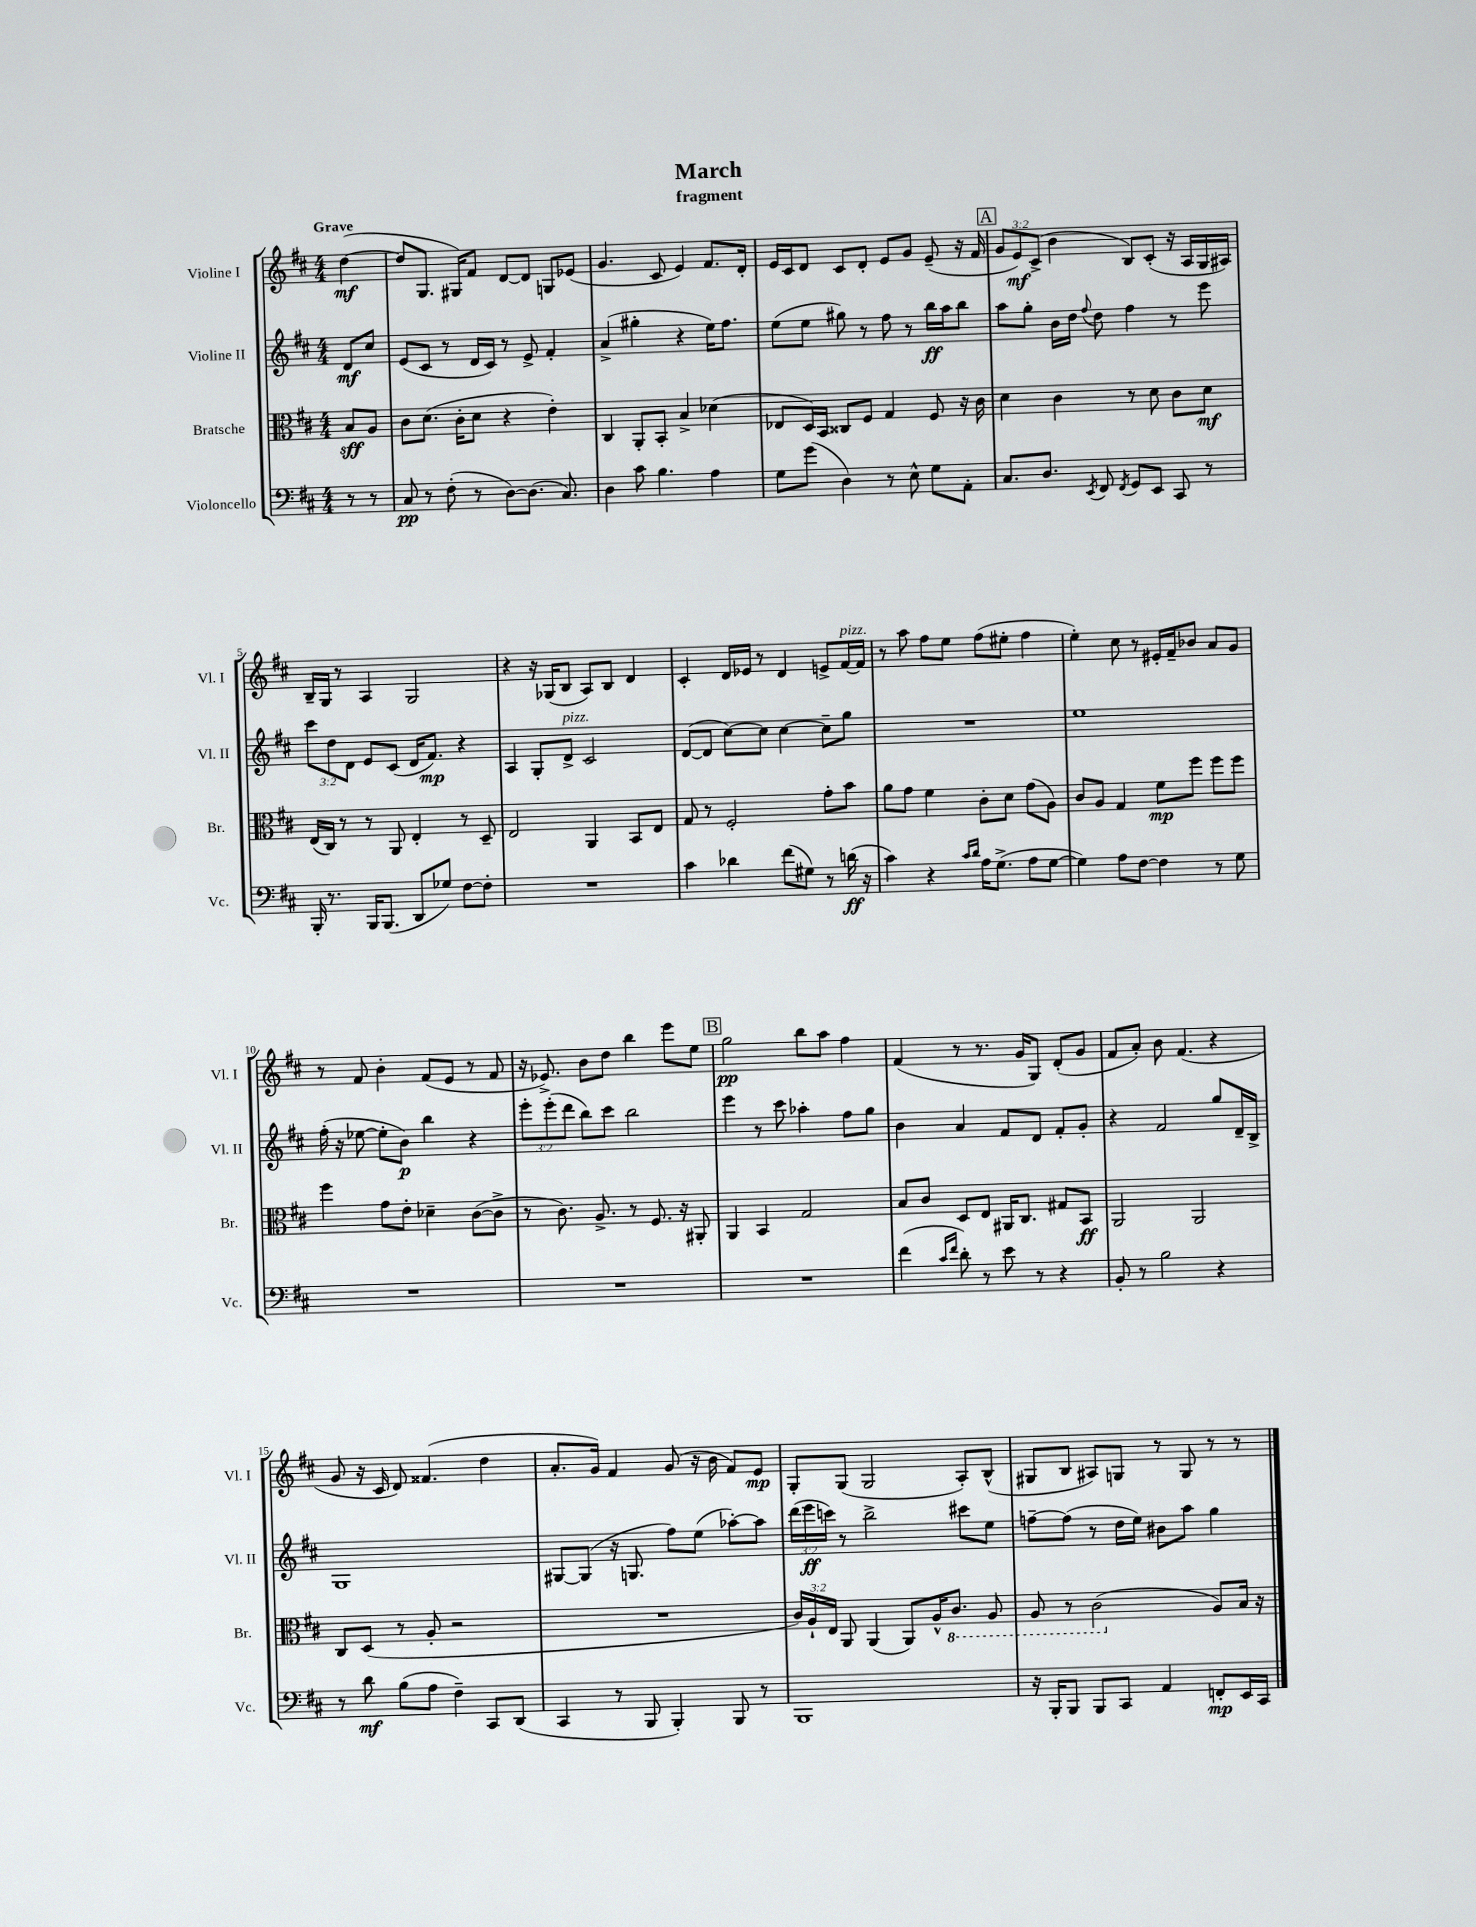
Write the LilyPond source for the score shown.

\header { title = "March" subtitle = "fragment" }
<<
\new StaffGroup <<
\new Staff = "s0" \with { instrumentName = "Violine I" shortInstrumentName = "Vl. I" } {
    \clef treble \key d \major \numericTimeSignature \time 4/4 \override Staff.TupletNumber.text = #tuplet-number::calc-fraction-text \partial 4 \tempo "Grave"
    \autoBeamOff d''4~\mf( |
    d''8[ g8.] gis16[) fis'8] d'8[~ d'8] g8[ ees'8]( |
    g'4. cis'8 e'4) fis'8.[ d'16]-. |
    e'16[ cis'16 d'8] cis'8[ d'8]-. e'8[ g'8] e'8--( r16 fis'16 |
    \mark \markup { \box "A" } \tuplet 3/2 { g'8[ e'8\mf) cis'8]->( } b'4 b8[) cis'8]-.( r16 a16[ g16 ais16]) |
    b16[-- g16] r8 a4 g2 |
    r4 r16 ges16[( b8] a8[) b8] d'4 |
    cis'4-. d'16[ ees'16] r8 d'4 e'8[-> fis'16~^\markup { \italic "pizz." } fis'16] |
    r8 a''8 fis''8[ e''8] fis''8[( eis''8]-. fis''4 |
    e''4-.) cis''8 r8 eis'16[-. fis'16-- bes'8] a'8[ g'8] |
    r8 fis'8 b'4-. fis'8[( e'8] r8 fis'8 |
    r16 ees'8.->) b'8[ d''8] b''4 e'''8[ e''8] |
    \mark \markup { \box "B" } g''2\pp b''8[ a''8] fis''4 |
    fis'4( r8 r8. g'16[ g8]) d'8[-.( g'8] |
    fis'8[ a'8]-.) b'8 fis'4.( r4 |
    g'8 r16 cis'16 d'8) fisis'4.( d''4 |
    a'8.[-. g'16]) fis'4 g'8( r16 b'16 fis'8[) e'8]\mp |
    g8[-. g8]( g2 a8[-.) b8]-^( |
    gis8[ b8] ais8[) g8] r8 g8 r8 r8 \bar "|." |
}
\new Staff = "s1" \with { instrumentName = "Violine II" shortInstrumentName = "Vl. II" } {
    \clef treble \key d \major \numericTimeSignature \time 4/4 \override Staff.TupletNumber.text = #tuplet-number::calc-fraction-text \partial 4
    \autoBeamOff d'8[\mf cis''8] |
    e'8[( cis'8] r8 d'16[ cis'16]) r8 e'8-> fis'4-. |
    a'4->( gis''4-. r4 e''16[) fis''8.] |
    e''8[( e''8] gis''8) r8 fis''8 r8 b''16[\ff a''16 b''8] |
    \mark \markup { \box "A" } a''8[ g''8]-. b'16[ d''16] \appoggiatura { fis''8 } d''8 fis''4 r8 e'''8 |
    \tuplet 3/2 { cis'''8[ d''8 d'8] } e'8[ cis'8]( d'16[ fis'8.]\mp) r4 |
    a4 g8[-. d'8]->^\markup { \italic "pizz." } cis'2 |
    d'8[~( d'8] cis''8[~) cis''8] cis''4~ cis''8[-- g''8] |
    R1 |
    e''1 |
    fis''16-.( r16 ees''8~ ees''8[-. b'8]\p) b''4 r4 |
    \tuplet 3/2 { e'''8[-. e'''8-.( d'''8] } b''8[) cis'''8] b''2 |
    \mark \markup { \box "B" } e'''4 r8 cis'''8 aes''4-. fis''8[ g''8] |
    b'4 a'4 fis'8[ d'8] fis'8[-. g'8]-. |
    r4 fis'2 g''8[ d'16-- b16]-> |
    g1 |
    gis8[~ gis8]( r16 g8. fis''8[) e''8]( aes''8[~-.) aes''8] |
    \tuplet 3/2 { d'''16[( e'''16\ff c'''16]) } r8 b''2-> cis'''8[ e''8] |
    f''8[~-- f''8]( r8 d''16[ e''16]) bis'8[ a''8] g''4 \bar "|." |
}
\new Staff = "s2" \with { instrumentName = "Bratsche" shortInstrumentName = "Br." } {
    \clef alto \key d \major \numericTimeSignature \time 4/4 \override Staff.TupletNumber.text = #tuplet-number::calc-fraction-text \partial 4
    \autoBeamOff b8[\sff a8] |
    cis'8[ d'8.]( cis'16[-. d'8] r4 e'4-.) |
    cis4 a,8[-. b,8]-. b4-> des'4( |
    ees8[ d16) b,16] cisis8[ fis8] g4 fis8 r16 cis'16 |
    \mark \markup { \box "A" } d'4 cis'4 r8 d'8 cis'8[ d'8]\mf |
    e16[( cis16]) r8 r8 a,8 e4-. r8 d8-- |
    e2 a,4 b,8[ e8] |
    g8 r8 fis2-. g'8[-. b'8] |
    a'8[ g'8] fis'4 cis'8[-. d'8] g'8[( a8]) |
    cis'8[ a8] g4 fis'8[\mp fis''8] fis''8[ fis''8] |
    fis''4 g'8[ e'8]-. des'4-- cis'8[~( cis'8]-> |
    r8 cis'8.) a8.-> r8 fis8. r16 ais,8-. |
    \mark \markup { \box "B" } a,4 b,4 g2 |
    b8[ cis'8] d8[ e8] ais,16[ cis8.] gis8[ b,8]\ff |
    a,2 a,2 |
    cis8[ d8]( r8 a8-. r2 |
    R1 |
    \tuplet 3/2 { cis'16[) a16-! e16] } a,8 a,4( a,8[) a16-^ \ottava #-1 cis8.] a,8 |
    a,8 r8 cis2( \ottava #0 a8[) b16] r16 \bar "|." |
}
\new Staff = "s3" \with { instrumentName = "Violoncello" shortInstrumentName = "Vc." } {
    \clef bass \key d \major \numericTimeSignature \time 4/4 \partial 4
    \autoBeamOff r8 r8 |
    cis8\pp r8 fis8-.( r8 d8[~) d8.]( cis8.) |
    d4 cis'8 b4. a4 |
    g8[ g'8]( d4) r8 e8-^ g8[ a,8]-. |
    \mark \markup { \box "A" } cis8.[ d8.] \acciaccatura { e,8 } fis,8 \acciaccatura { fis,8 } g,8[ e,8] cis,8 r8 |
    b,,16-. r8. b,,16[ b,,8.]( d,8[ ges8]) fis8[~ fis8]-. |
    R1 |
    cis'4 des'4 fis'8[( gis8]) r8 d'16\ff( r16 |
    cis'4) r4 \grace { cis'16[ d'16] } a16[ g8.]->( a8[ g8]~ |
    g4) a8[ fis8]~ fis4 r8 g8 |
    R1 |
    R1 |
    \mark \markup { \box "B" } R1 |
    fis'4( \grace { cis'16[ fis'16] } d'8-.) r8 e'8 r8 r4 |
    b,8-. r8 b2 r4 |
    r8 d'8\mf b8[( a8] fis4--) cis,8[ d,8]( |
    cis,4 r8 b,,8 b,,4-.) b,,8 r8 |
    b,,1 |
    r16 b,,16[-. b,,8] b,,8[ cis,8] a,4 f,8[-.\mp e,16 cis,16] \bar "|." |
}
>>
>>
